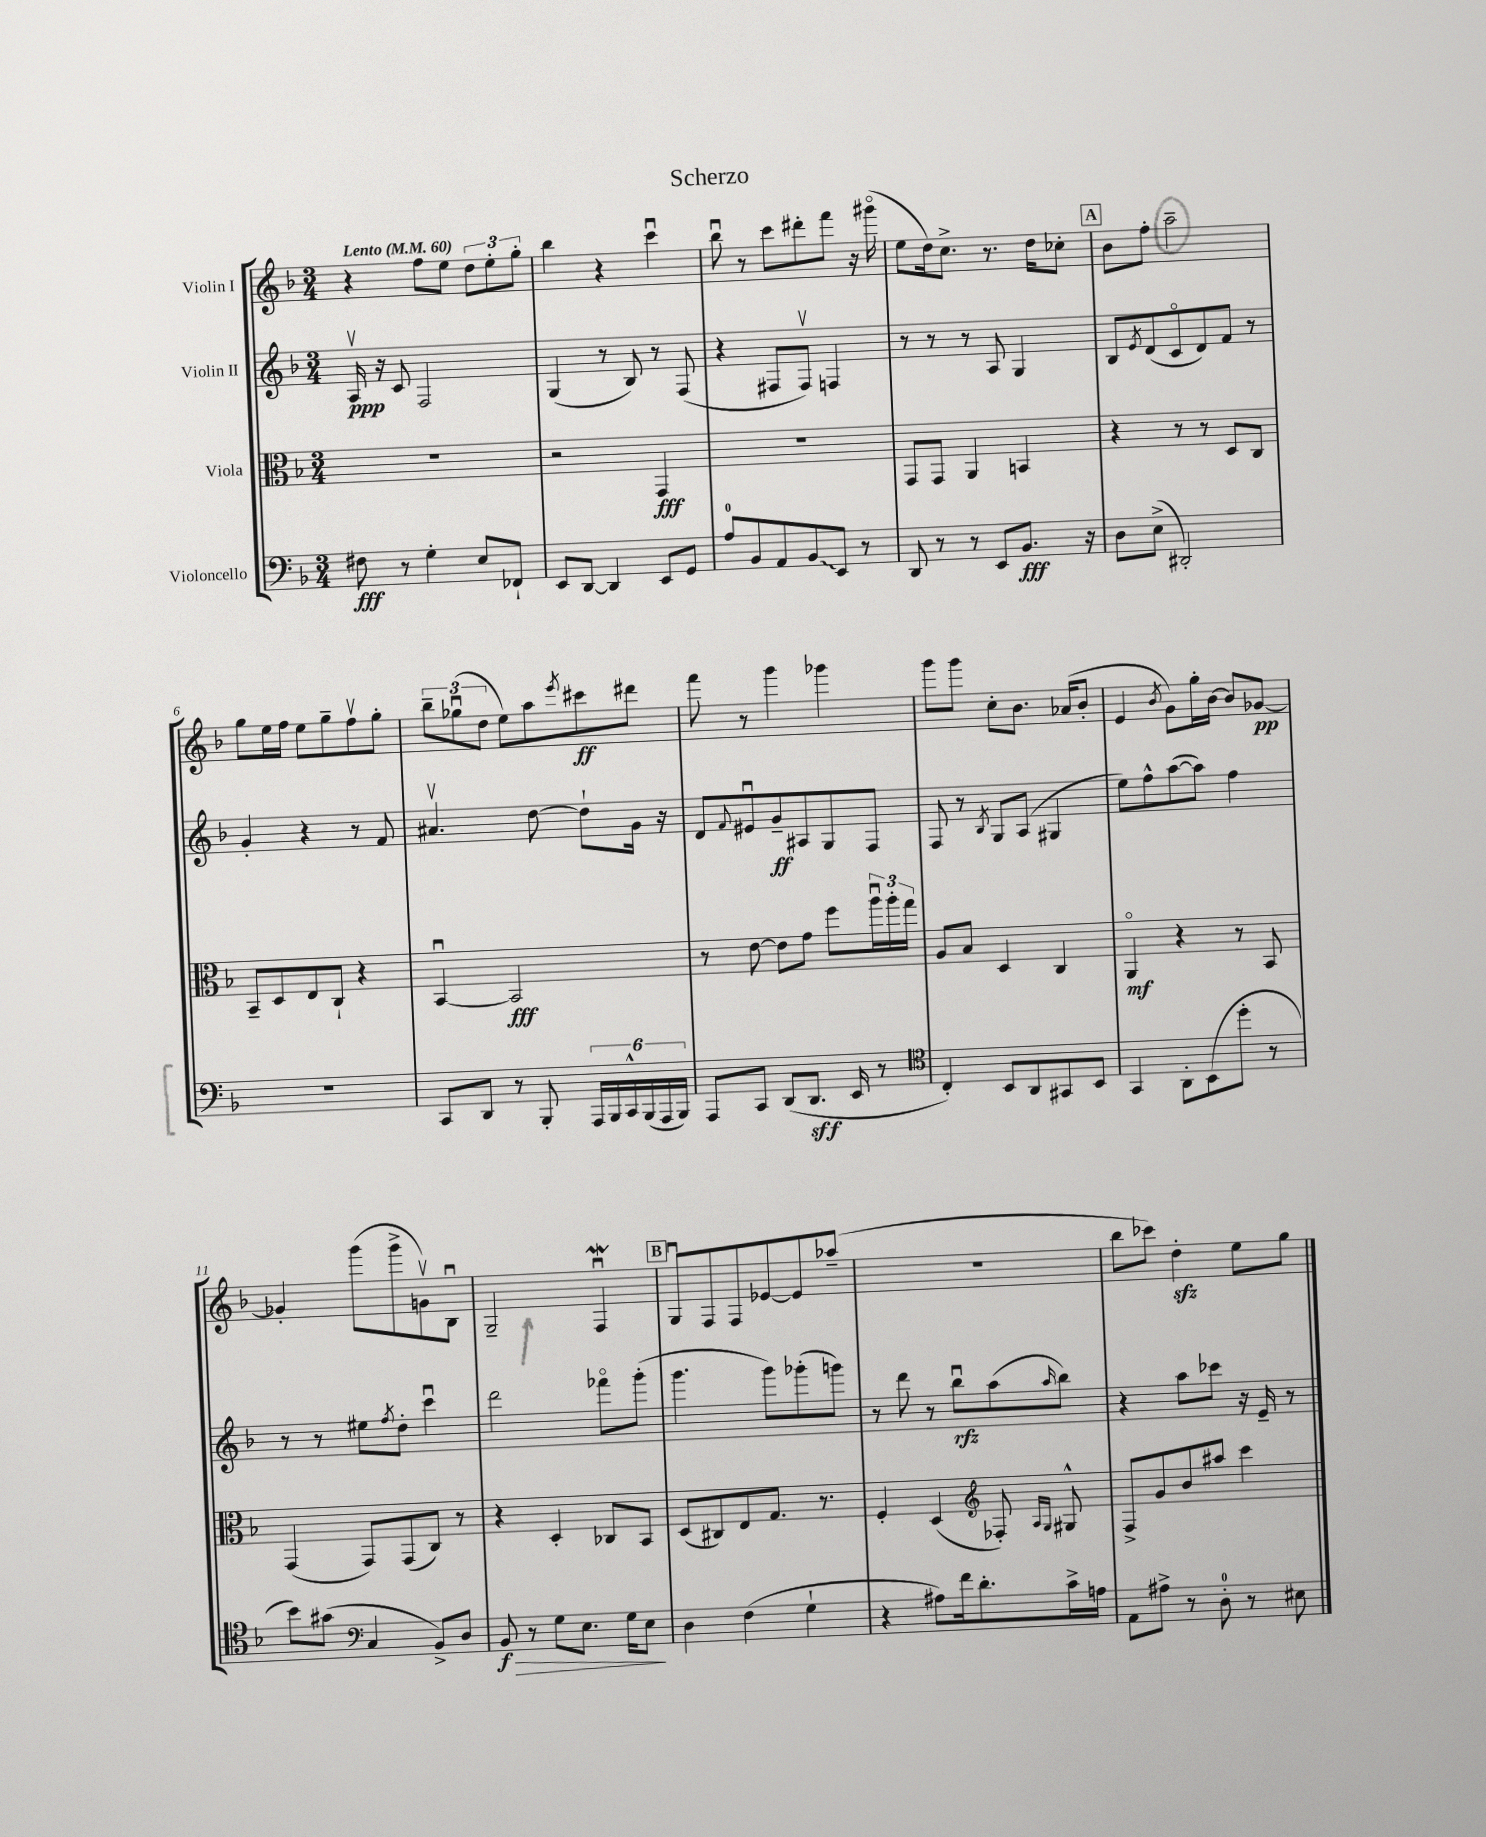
\header { title = "Scherzo" }
<<
\new StaffGroup <<
\new Staff = "s0" \with { instrumentName = "Violin I" } {
    \clef treble \key f \major \numericTimeSignature \time 3/4 \tempo "Lento" 4 = 60
    r4 f''8 e''8 \tuplet 3/2 { d''8 e''8-. g''8-. } |
    bes''4 r4 c'''4\downbow |
    bes''8\downbow r8 c'''8 dis'''8-. f'''8 r16 gis'''16\flageolet( |
    e''8 d''16) c''8.-> r8. d''16 ces''8-. |
    \mark \markup { \box "A" } bes'8 f''8-. a''2-- |
    g''8 e''16 f''16 e''8 g''8-- f''8\upbow g''8-. |
    \tuplet 3/2 { bes''8-- ges''8\downbow( d''8 } e''8) a''8 \acciaccatura { e'''8 } cis'''8\ff dis'''8 |
    f'''8 r8 g'''4 ges'''4 |
    g'''8 g'''8 c''8-. bes'8. aes'16( bes'8-. |
    e'4 \acciaccatura { bes'8 } g'8) g''16-. bes'16~ bes'8 ges'8~\pp |
    ges'4-. g'''8( g'''8-> g'8\upbow) bes8\downbow |
    g2-- f4\downbow\mordent |
    \mark \markup { \box "B" } g8\downbow f8 f8 ees'8~ ees'8 aes''8--( |
    R2. |
    bes''8 ces'''8) d''4-.\sfz e''8 g''8 \bar "|." |
}
\new Staff = "s1" \with { instrumentName = "Violin II" } {
    \clef treble \key f \major \numericTimeSignature \time 3/4
    a16\upbow\ppp r16 c'8 f2 |
    g4( r8 bes8) r8 f8( |
    r4 fis8 fis8\upbow) f4 |
    r8 r8 r8 a8 g4 |
    \mark \markup { \box "A" } bes8 \acciaccatura { e'8 } d'8( c'8\flageolet d'8) f'8 r8 |
    g'4-. r4 r8 f'8 |
    ais'4.\upbow d''8~ d''8-! g'16 r16 |
    d'8 \appoggiatura { f'8 } eis'8\downbow g'8--\ff ais8 g8 f8 |
    f8 r8 \acciaccatura { bes8 } g8 a8( gis4 |
    e''8) f''8-^ a''8~( a''8) f''4 |
    r8 r8 eis''8 \acciaccatura { f''8 } d''8-. c'''4\downbow |
    d'''2 fes'''8\flageolet g'''8-.( |
    \mark \markup { \box "B" } g'''4. g'''8) ges'''8-.( g'''8) |
    r8 d'''8 r8 bes''8\downbow\rfz a''8( \grace { a''16 } bes''8) |
    r4 a''8 ces'''8 r16 e'16-- r8 \bar "|." |
}
\new Staff = "s2" \with { instrumentName = "Viola" } {
    \clef alto \key f \major \numericTimeSignature \time 3/4
    R2. |
    r2 g,4\fff |
    R2. |
    g,8 g,8 a,4 b,4 |
    \mark \markup { \box "A" } r4 r8 r8 d8 c8 |
    bes,8-- d8 e8 c8-! r4 |
    bes,4~\downbow bes,2\fff |
    r8 e'8~ e'8 g'8 f''8 \tuplet 3/2 { a''16\downbow a''16-. g''16 } |
    a8 bes8 d4 c4 |
    a,4\flageolet\mf r4 r8 bes,8 |
    g,4( g,8) g,8( c8) r8 |
    r4 d4-. ces8 bes,8 |
    \mark \markup { \box "B" } d8( cis8) e8 g8. r8. |
    f4-. d4( \clef treble fes8-.) \grace { a16 g16 } gis8-^ |
    f8-> g'8 bes'8 ais''8 c'''4 \bar "|." |
}
\new Staff = "s3" \with { instrumentName = "Violoncello" } {
    \clef bass \key f \major \numericTimeSignature \time 3/4
    fis8\fff r8 g4-. e8 fes,8-! |
    e,8 d,8~ d,4 e,8 g,8 |
    a8-0 bes,8 a,8 \once \override Glissando.style = #'zigzag bes,8\glissando e,8 r8 |
    d,8 r8 r8 e,8 bes,8.\fff r16 |
    \mark \markup { \box "A" } d8 e8->( dis,2-.) |
    R2. |
    c,8 d,8 r8 bes,,8-. \tuplet 6/4 { a,,16 bes,,16 c,16-^ bes,,16( a,,16 bes,,16) } |
    a,,8 c,8 d,8( d,8.\sff e,16 r8 |
    \clef tenor c4-.) bes,8 a,8 gis,8 bes,8 |
    g,4 a,8-. bes,8( d''8-. r8 |
    bes'8) gis'8( \clef bass c4 bes,8->) d8 |
    bes,8\f\> r8 g8 e8. g16 e8\! |
    \mark \markup { \box "B" } d4 f4( g4-! |
    r4 ais8) f'16 d'8.-. c'16-> a16 |
    a,8 ais8-> r8 d8-0-. r8 eis8 \bar "|." |
}
>>
>>
